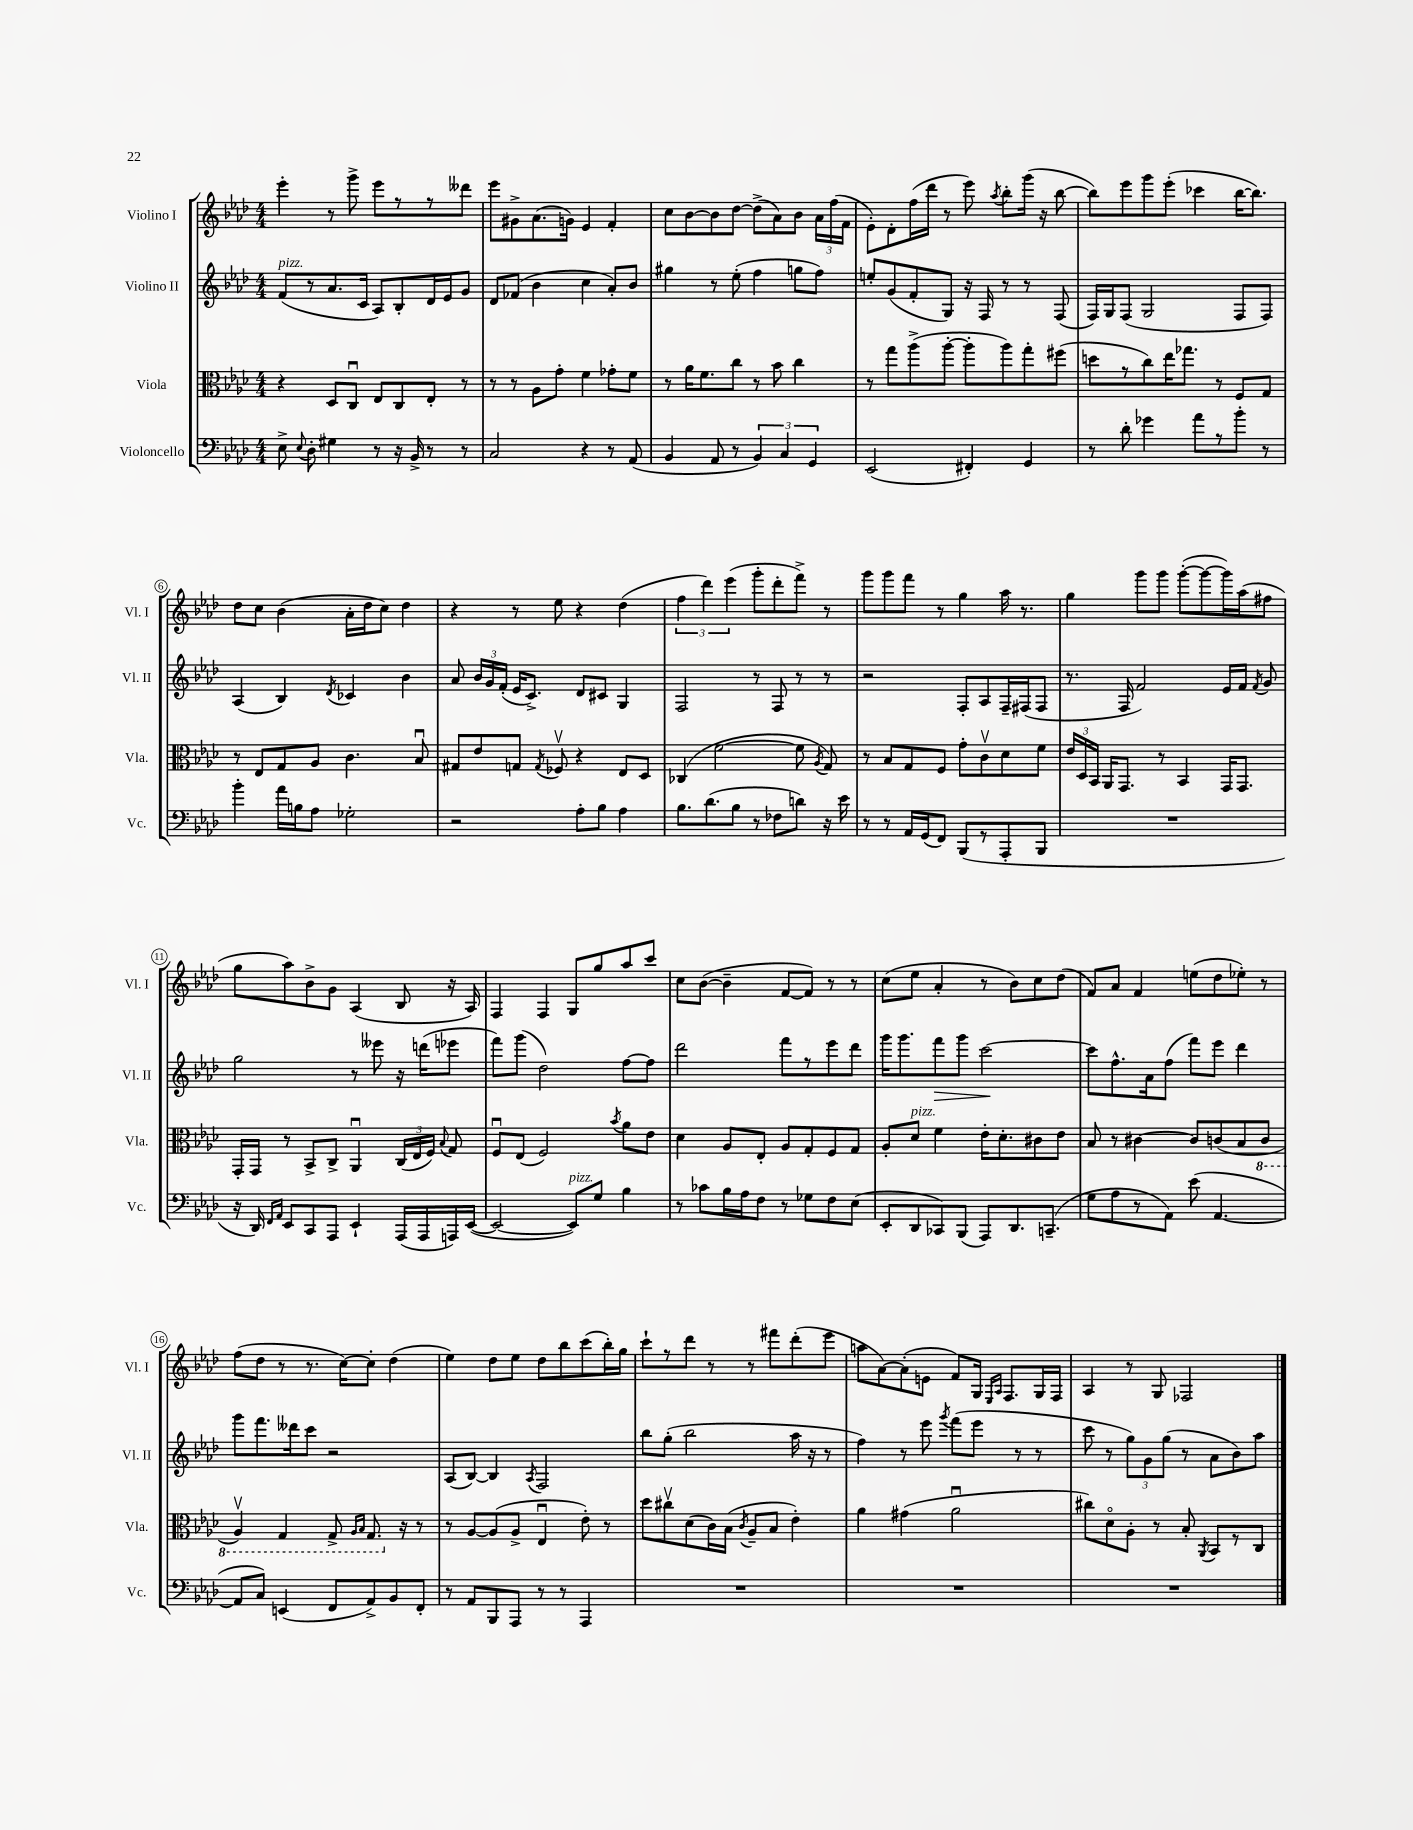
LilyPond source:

<<
\new StaffGroup <<
\new Staff = "s0" \with { instrumentName = "Violino I" shortInstrumentName = "Vl. I" } {
    \clef treble \key aes \major \numericTimeSignature \time 4/4
    \autoBeamOff ees'''4-. r8 g'''8-> ees'''8[ r8 r8 deses'''8] |
    ees'''8[ gis'8-> aes'8.( g'16]) ees'4 f'4-. |
    c''8[ bes'8~ bes'8 des''8]~ des''8[->( aes'8) bes'8] \tuplet 3/2 { aes'16[ f''16( f'16] } |
    ees'8[-.) des'8-. f''16( des'''16] r8 ees'''8) \acciaccatura { aes''8 } bes''8[-. g'''16]( r16 bes''8~ |
    bes''8[) ees'''8 g'''8 ees'''8]-.( ces'''4 bes''16[~ bes''8.]) |
    des''8[ c''8] bes'4( aes'16[-. des''16 c''8]) des''4 |
    r4 r8 ees''8 r4 des''4( |
    \tuplet 3/2 { f''4 des'''4) ees'''4( } g'''8[-. des'''8-. f'''8]->) r8 |
    g'''8[ g'''8 f'''8] r8 g''4 aes''16 r8. |
    g''4 g'''8[ g'''8] g'''8[~-.( g'''8~ g'''16) aes''16( fis''8] |
    g''8[ aes''8) bes'8-> g'8] aes4( bes8 r16 aes16) |
    f4 f4 g8[ g''8 aes''8 c'''8] |
    c''8[ bes'8]~( bes'4-- f'8[~ f'8]) r8 r8 |
    c''8[( ees''8] aes'4-. r8 bes'8[) c''8 des''8]( |
    f'8[) aes'8] f'4 e''8[( des''8 ees''8]-.) r8 |
    f''8[( des''8] r8 r8. c''16[~) c''8]-. des''4( |
    ees''4) des''8[ ees''8] des''8[ bes''8 c'''8( bes''16-.) g''16] |
    c'''8[-! r8 des'''8] r8 r8 fis'''8[ des'''8-.( ees'''8] |
    a''8[ aes'8~) aes'8-.( e'8] f'8[) g16] \grace { ees16[ aes16] } f8.[ g16 f16] |
    aes4 r8 g8 fes2 \bar "|." |
}
\new Staff = "s1" \with { instrumentName = "Violino II" shortInstrumentName = "Vl. II" } {
    \clef treble \key aes \major \numericTimeSignature \time 4/4
    \autoBeamOff f'8[^\markup { \italic "pizz." }( r8 aes'8. c'16] aes8[) bes8-. des'16 ees'16 g'8] |
    des'8[ fes'8]( bes'4 c''4 aes'8[-.) bes'8] |
    gis''4 r8 ees''8-.( f''4 g''8[ f''8]) |
    e''8[-. g'8( f'8-. g8]) r16 f16 r8 r8 f8( |
    f16[) g16 f8]( g2 f8[ f8]) |
    aes4( bes4) \acciaccatura { des'8 } ces'4 bes'4 |
    aes'8 \tuplet 3/2 { bes'16[ g'16 f'16]-.( } ees'16[ c'8.]->) des'8[ cis'8] g4 |
    f2 r8 f8 r8 r8 |
    r2 f8[-. aes8 f16-- fis16( fis8] |
    r8. f16 f'2) ees'16[ f'16] \acciaccatura { f'8 } g'8 |
    g''2 r8 eeses'''8 r16 d'''16[( ees'''8] |
    f'''8[) g'''8]( des''2) f''8[~ f''8] |
    des'''2 f'''8[ r8 ees'''8 des'''8] |
    g'''16[ g'''8. f'''8\> g'''8] c'''2~\! |
    c'''8[ f''8.-^ aes'16 f''8]( f'''8[) ees'''8] des'''4 |
    g'''8[ f'''8. deses'''16 c'''8] r2 |
    aes8[( bes8]~) bes4 \acciaccatura { aes8 } f2 |
    bes''8[ g''8]-.( bes''2 aes''16 r16 r8 |
    f''4) r8 ees'''8 \acciaccatura { g'''8 } f'''8[( ees'''8] r8 r8 |
    c'''8 r8 \tuplet 3/2 { g''8[) g'8 g''8]( } r8 aes'8[ bes'8) aes''8] \bar "|." |
}
\new Staff = "s2" \with { instrumentName = "Viola" shortInstrumentName = "Vla." } {
    \clef alto \key aes \major \numericTimeSignature \time 4/4
    \autoBeamOff r4 des8[ c8]\downbow ees8[ c8 ees8]-. r8 |
    r8 r8 aes8[ g'8]-. f'4 ges'8[-. f'8] |
    r8 aes'16[ f'8. c''8] r8 bes'8 c''4 |
    r8 g''8[ aes''8->( aes''8]~-. aes''8[-. aes''8) g''8-. fis''8]( |
    d''8[ r8 c''8) ees''16 ges''8.] r8 f8[ g8] |
    r8 ees8[ g8 aes8] c'4. bes8\downbow |
    gis8[ ees'8 g8] \acciaccatura { g8 } fes8\upbow r4 ees8[ des8] |
    ces4( f'2~ f'8 \acciaccatura { aes8 } g8) |
    r8 bes8[ g8 f8] g'8[-. c'8\upbow des'8 f'8] |
    \tuplet 3/2 { ees'16[ des16 bes,16] } aes,16[ g,8.] r8 bes,4 g,16[ g,8.] |
    g,16[-. g,16] r8 bes,8[-> c8]-> aes,4\downbow \tuplet 3/2 { c16[( ees16 f16]) } \appoggiatura { bes8 } g8 |
    f8[\downbow ees8]( f2) \acciaccatura { bes'8 } aes'8[ ees'8] |
    des'4 aes8[ ees8]-. aes8[ g8-. f8 g8] |
    aes8[-. des'8]^\markup { \italic "pizz." } f'4 ees'16[-. des'8.-. cis'8 ees'8] |
    bes8 r8 cis'4~ cis'8[ c'8( bes8 \ottava #-1 c8] |
    aes,4\upbow) g,4 g,8-> \grace { aes,16[ bes,16] } g,8. \ottava #0 r16 r8 |
    r8 aes8[~ aes8( aes8]-> ees4\downbow ees'8-.) r8 |
    des''8[ cis''8\upbow des'8( c'16) bes16]( \acciaccatura { c'8 } aes8[-- bes8] ees'4-.) |
    aes'4 gis'4( aes'2\downbow |
    cis''8[) des'8\flageolet aes8]-. r8 bes8-. \acciaccatura { aes,8 } bes,8[ r8 c8] \bar "|." |
}
\new Staff = "s3" \with { instrumentName = "Violoncello" shortInstrumentName = "Vc." } {
    \clef bass \key aes \major \numericTimeSignature \time 4/4
    \autoBeamOff ees8-> \appoggiatura { ees8 } des8-. gis4 r8 r16 bes,16-> r8 r8 |
    c2 r4 r8 aes,8( |
    bes,4 aes,8 r8 \tuplet 3/2 { bes,4) c4 g,4 } |
    ees,2( fis,4-.) g,4 |
    r8 des'8-. ges'4 aes'8[ r8 bes'8]-. r8 |
    bes'4-. aes'16[ b16 aes8] ges2-. |
    r2 aes8[-. bes8] aes4 |
    bes8.[ des'8.( bes8] r8 fes8[ d'8]) r16 ees'16 |
    r8 r8 aes,16[ g,16( f,8]) bes,,8[( r8 aes,,8-. bes,,8] |
    R1 |
    r16 des,16) \grace { f,16[ aes,16] } ees,8[ c,8 aes,,8] ees,4-! aes,,16[( aes,,16 a,,16) ees,16]~( |
    ees,2~ ees,8[^\markup { \italic "pizz." }) g8] bes4 |
    r8 ces'8[ bes16 aes16 f8] r8 ges8[ f8 ees8]( |
    ees,8[-. des,8 ces,8) bes,,8]( aes,,8[) des,8. c,8.]--( |
    g8[ aes8 r8 aes,8]) ees'8( aes,4.~ |
    aes,8[ c8]) e,4( f,8[ aes,8->) bes,8 f,8]-. |
    r8 aes,8[ bes,,8 aes,,8] r8 r8 aes,,4 |
    R1 |
    R1 |
    R1 \bar "|." |
}
>>
>>
\layout { \context { \Score \override BarNumber.stencil = #(make-stencil-circler 0.1 0.3 ly:text-interface::print) } }
